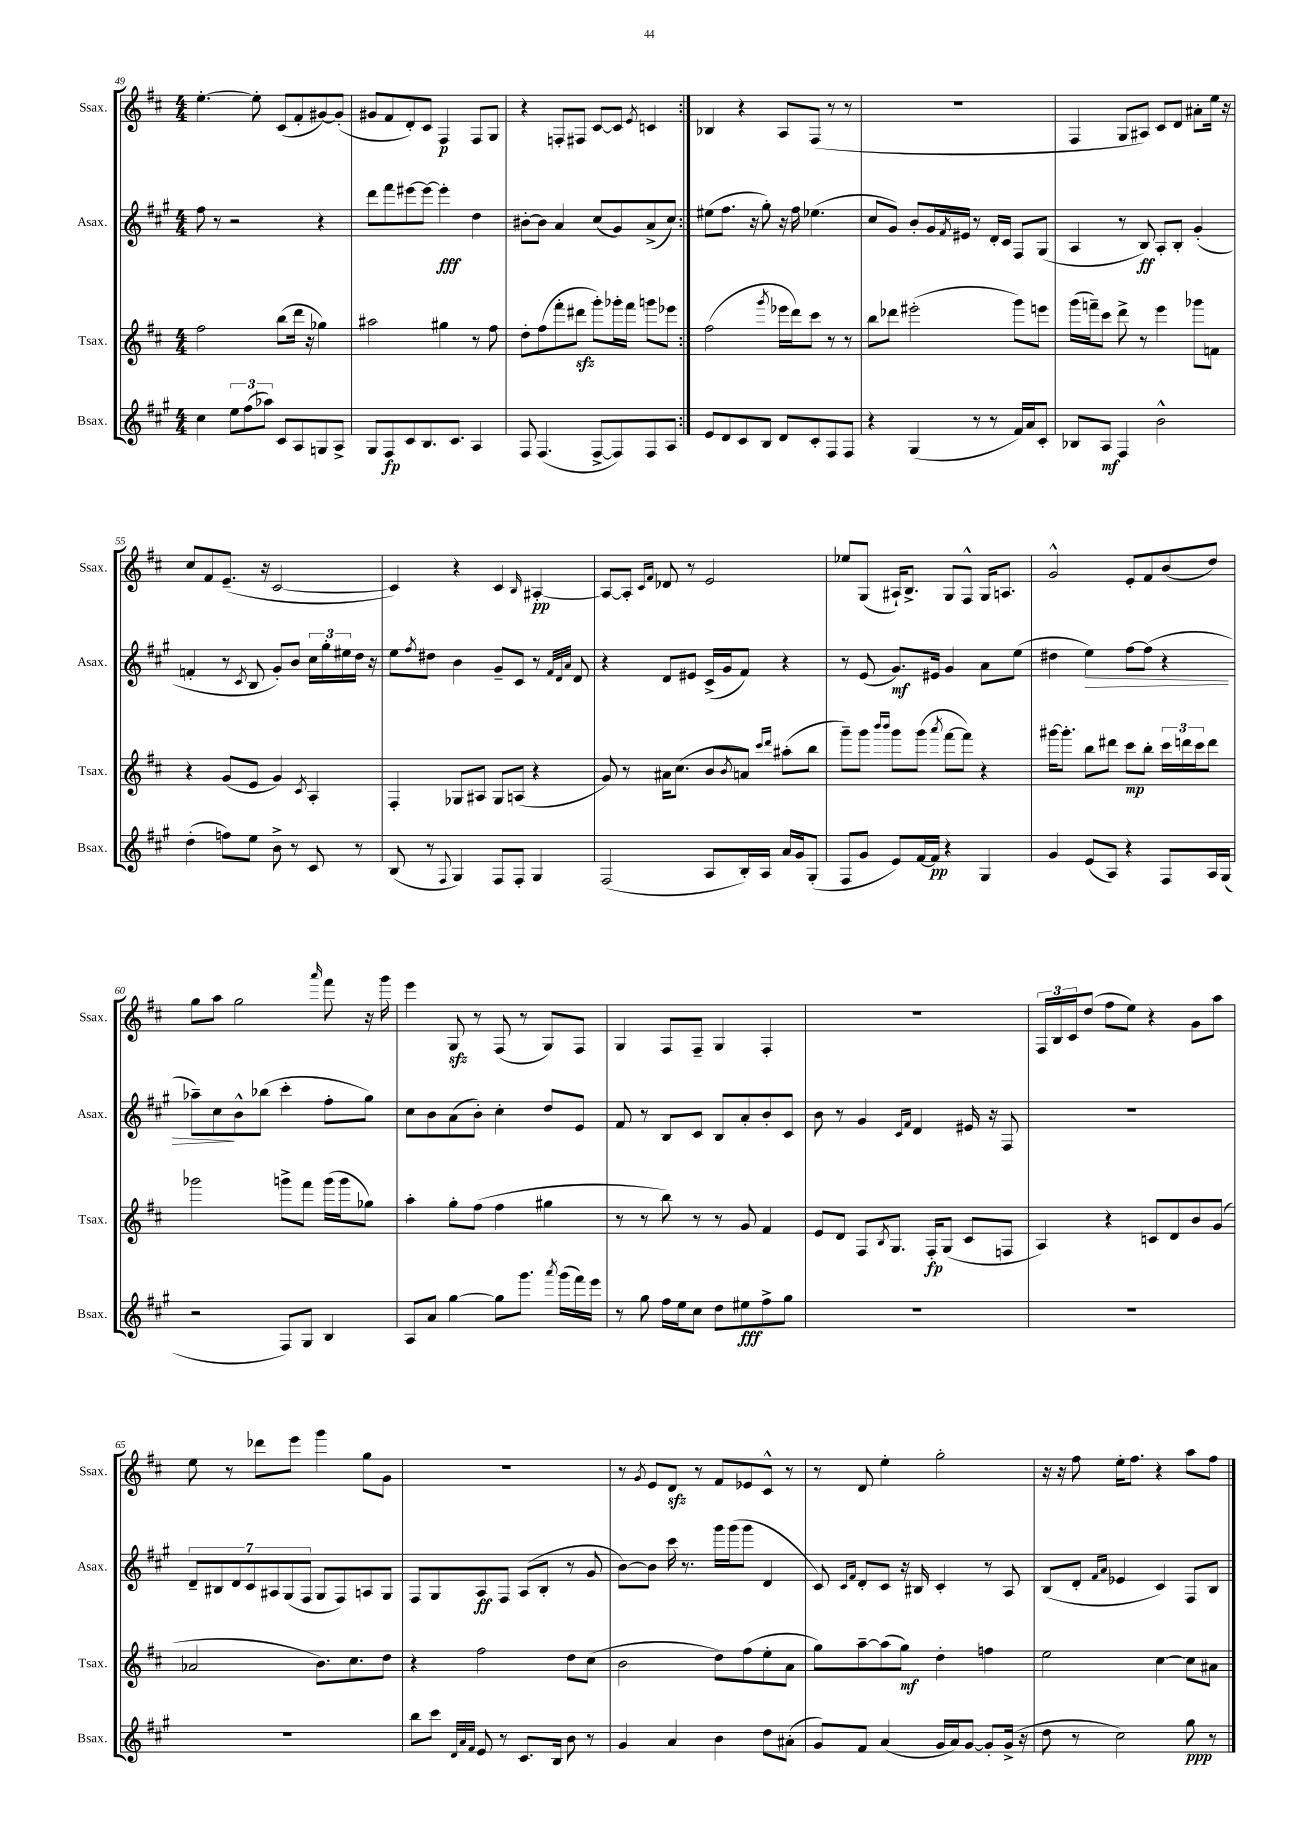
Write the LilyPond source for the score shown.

<<
\new StaffGroup <<
\new Staff = "s0" \with { instrumentName = "Ssax." shortInstrumentName = "Ssax." } {
    \clef treble \key d \major \numericTimeSignature \time 4/4
    \repeat volta 2 { e''4.~-. e''8-. cis'8( fis'8-. gis'8~) gis'8-.( |
    gis'8 fis'8 d'8-.) cis'8 fis4\p fis8 g8 |
    r4 f8-. fis8 cis'8~ cis'8 \acciaccatura { e'8 } c'4 | }
    bes4 r4 a8 fis8( r8 r8 |
    R1 |
    fis4 g8 ais8) cis'8 d'8 ais'8-. e''16 r16 |
    cis''8 fis'8 e'8.--( r16 cis'2~ |
    cis'4) r4 cis'4 \grace { b16 } ais4~-.\pp |
    ais8~ ais8-. \grace { cis'16 fis'16 } des'8 r8 e'2 |
    ees''8 g8( ais16-!) b8.-> g8 fis8-^ g16 a8. |
    g'2-^ e'8-. fis'8 b'8( d''8) |
    g''8 a''8 g''2 \grace { a'''16 } fis'''8 r16 g'''16 |
    e'''4 g8\sfz r8 fis8( r8 g8) fis8 |
    g4 fis8 fis8-- g4 fis4-. |
    R1 |
    \tuplet 3/2 { fis16 b16 cis'16 } d''8( fis''8 e''8) r4 g'8 a''8 |
    e''8 r8 des'''8 e'''8 g'''4 g''8 g'8 |
    R1 |
    r8 \acciaccatura { g'8 } e'8 d'8\sfz r8 fis'8 ees'8 cis'8-^ r8 |
    r8 d'8 e''4-. g''2-. |
    r16 r16 fis''8 e''16-. fis''8. r4 a''8 fis''8 \bar "|." |
}
\new Staff = "s1" \with { instrumentName = "Asax." shortInstrumentName = "Asax." } {
    \clef treble \key a \major \numericTimeSignature \time 4/4
    \repeat volta 2 { fis''8 r8 r2 r4 |
    d'''8 fis'''8 eis'''8~ eis'''8~ eis'''4-.\fff d''4 |
    bis'8~-. bis'8 a'4 cis''8( gis'8) a'8->( cis''8) | }
    eis''8( fis''8. r16 gis''8-.) r16 fis''16 ees''4.( |
    cis''8 gis'8) b'8-. gis'16 \acciaccatura { fis'8 } eis'16 r8 d'16-. cis'16 fis8 gis8( |
    a4 r8 b8\ff) a8-. b8-. gis'4-.( |
    f'4-. r8 \acciaccatura { cis'8 } b8 gis'8-.) b'8 \tuplet 3/2 { cis''16 gis''16-. eis''16 } d''16 r16 |
    e''8 \acciaccatura { fis''8 } dis''8 b'4 gis'8-- cis'8 r8 \grace { fis'32 d'32 a'32 } d'8 |
    r4 d'8 eis'8 cis'16->( gis'16 fis'8) r4 |
    r8 e'8( gis'8.\mf) eis'16 gis'4 a'8 e''8( |
    dis''4 e''4\>) fis''8~ fis''8( r4 |
    aes''8--) cis''8\! b'8-^ bes''8( cis'''4-. fis''8-. gis''8) |
    cis''8 b'8 a'8( b'8-.) cis''4-. d''8 e'8 |
    fis'8 r8 b8 cis'8 b8 a'8-. b'8-. cis'8 |
    b'8 r8 gis'4 \grace { cis'16 fis'16 } d'4 eis'16 r16 fis8 |
    R1 |
    \tuplet 7/4 { d'8-- bis8 d'8 cis'8 ais8 gis8( fis8 } gis8 fis8) a8 gis8 |
    fis8 gis8 a8\ff fis8 a8( b8-. r8 gis'8 |
    b'8~) b'8 cis'''16 r8. gis'''16 gis'''16( gis'''8 d'4 |
    cis'8) \grace { cis'16 fis'16 } d'8-. cis'8 r16 bis16 cis'4-. r8 a8 |
    b8( d'8-. \grace { fis'16 a'16 } ees'4 cis'4) fis8 b8 \bar "|." |
}
\new Staff = "s2" \with { instrumentName = "Tsax." shortInstrumentName = "Tsax." } {
    \clef treble \key d \major \numericTimeSignature \time 4/4
    \repeat volta 2 { fis''2 b''8( d'''16 r16 ges''4) |
    ais''2 gis''4 r8 fis''8 |
    d''8-. fis''8( fis'''8-. dis'''8\sfz g'''8-.) ges'''16-. fis'''16 g'''8 ees'''8 | }
    fis''2( \acciaccatura { g'''8 } ees'''16 d'''16) cis'''8 r8 r8 |
    b''8 des'''8 eis'''2-.( g'''8) e'''8 |
    g'''16( f'''16--) cis'''8 d'''8-> r8 e'''4 ges'''8 f'8 |
    r4 g'8( e'8 g'4) \acciaccatura { cis'8 } a4-. |
    fis4-. ges8 ais8 ges8 a8( r4 |
    g'8) r8 ais'16 cis''8.( b'8 \acciaccatura { b'8 } a'8) \grace { cis'''16 d'''16 } ais''8-.( b''8 |
    g'''8--) g'''8 \grace { b'''16 b'''16 } g'''8 g'''8( \acciaccatura { a'''8 } fis'''8~ fis'''8) r4 |
    gis'''16~ gis'''8.-. b''8 dis'''8 cis'''8\mp b''8-. \tuplet 3/2 { cis'''16 d'''16 cis'''16 } d'''8 |
    ges'''2 g'''8-> fis'''8 g'''16( g'''16 ges''8) |
    a''4-. g''8-. fis''8( fis''4 gis''4 |
    r8 r8 b''8) r8 r8 g'8 fis'4 |
    e'8 d'8 fis8 \acciaccatura { b8 } g8. fis16-.\fp g8( cis'8 f8 |
    a4) r4 c'8 d'8 b'8 g'8( |
    aes'2 b'8.) cis''8. d''8 |
    r4 fis''2 d''8 cis''8( |
    b'2 d''8) fis''8( e''8-. a'8 |
    g''8) a''8~-- a''8( g''8\mf) d''4-. f''4 |
    e''2 cis''4~ cis''8 ais'8 \bar "|." |
}
\new Staff = "s3" \with { instrumentName = "Bsax." shortInstrumentName = "Bsax." } {
    \clef treble \key a \major \numericTimeSignature \time 4/4
    \repeat volta 2 { cis''4 \tuplet 3/2 { e''8 fis''8( aes''8) } cis'8 a8 g8 a8-> |
    gis8 fis8\fp cis'8 b8. cis'8. a4 |
    fis8 fis4.( fis8~-> fis8) fis8 a8 | }
    e'8 d'8 cis'8 b8 d'8 cis'8-. fis8 fis8 |
    r4 gis4( r8 r8 fis'16) a'16 cis'8-. |
    bes8 a8\mf fis4 b'2-^ |
    d''4-.( f''8) e''8 b'8-> r8 cis'8 r8 |
    b8( r8 \appoggiatura { fis8 } gis4) fis8 fis8-. gis4 |
    fis2( a8 b16-.) a16 a'16 gis'16 gis8-.( |
    fis8 gis'8 e'8) fis'16~ fis'16\pp r4 gis4 |
    gis'4 e'8( a8) r4 fis8 a16 gis16( |
    r2 fis8) gis8 b4 |
    a8 a'8 gis''4~ gis''8 gis'''8. \acciaccatura { a'''8 } gis'''16( fis'''16) e'''16 |
    r8 gis''8 fis''16 e''16 cis''8 d''8 eis''8\fff fis''8-> gis''8 |
    R1 |
    R1 |
    R1 |
    b''8 cis'''8 \grace { d'32 a'32 fis'32 } e'8 r8 cis'8. b16 b'8 r8 |
    gis'4 a'4 b'4 d''8 ais'8-.( |
    gis'8) fis'8 a'4( gis'16 a'16) gis'8~ gis'8-. gis'16->( r16 |
    d''8 r8 cis''2) gis''8\ppp r8 \bar "|." |
}
>>
>>
\layout { \context { \Score currentBarNumber = #49 } }
